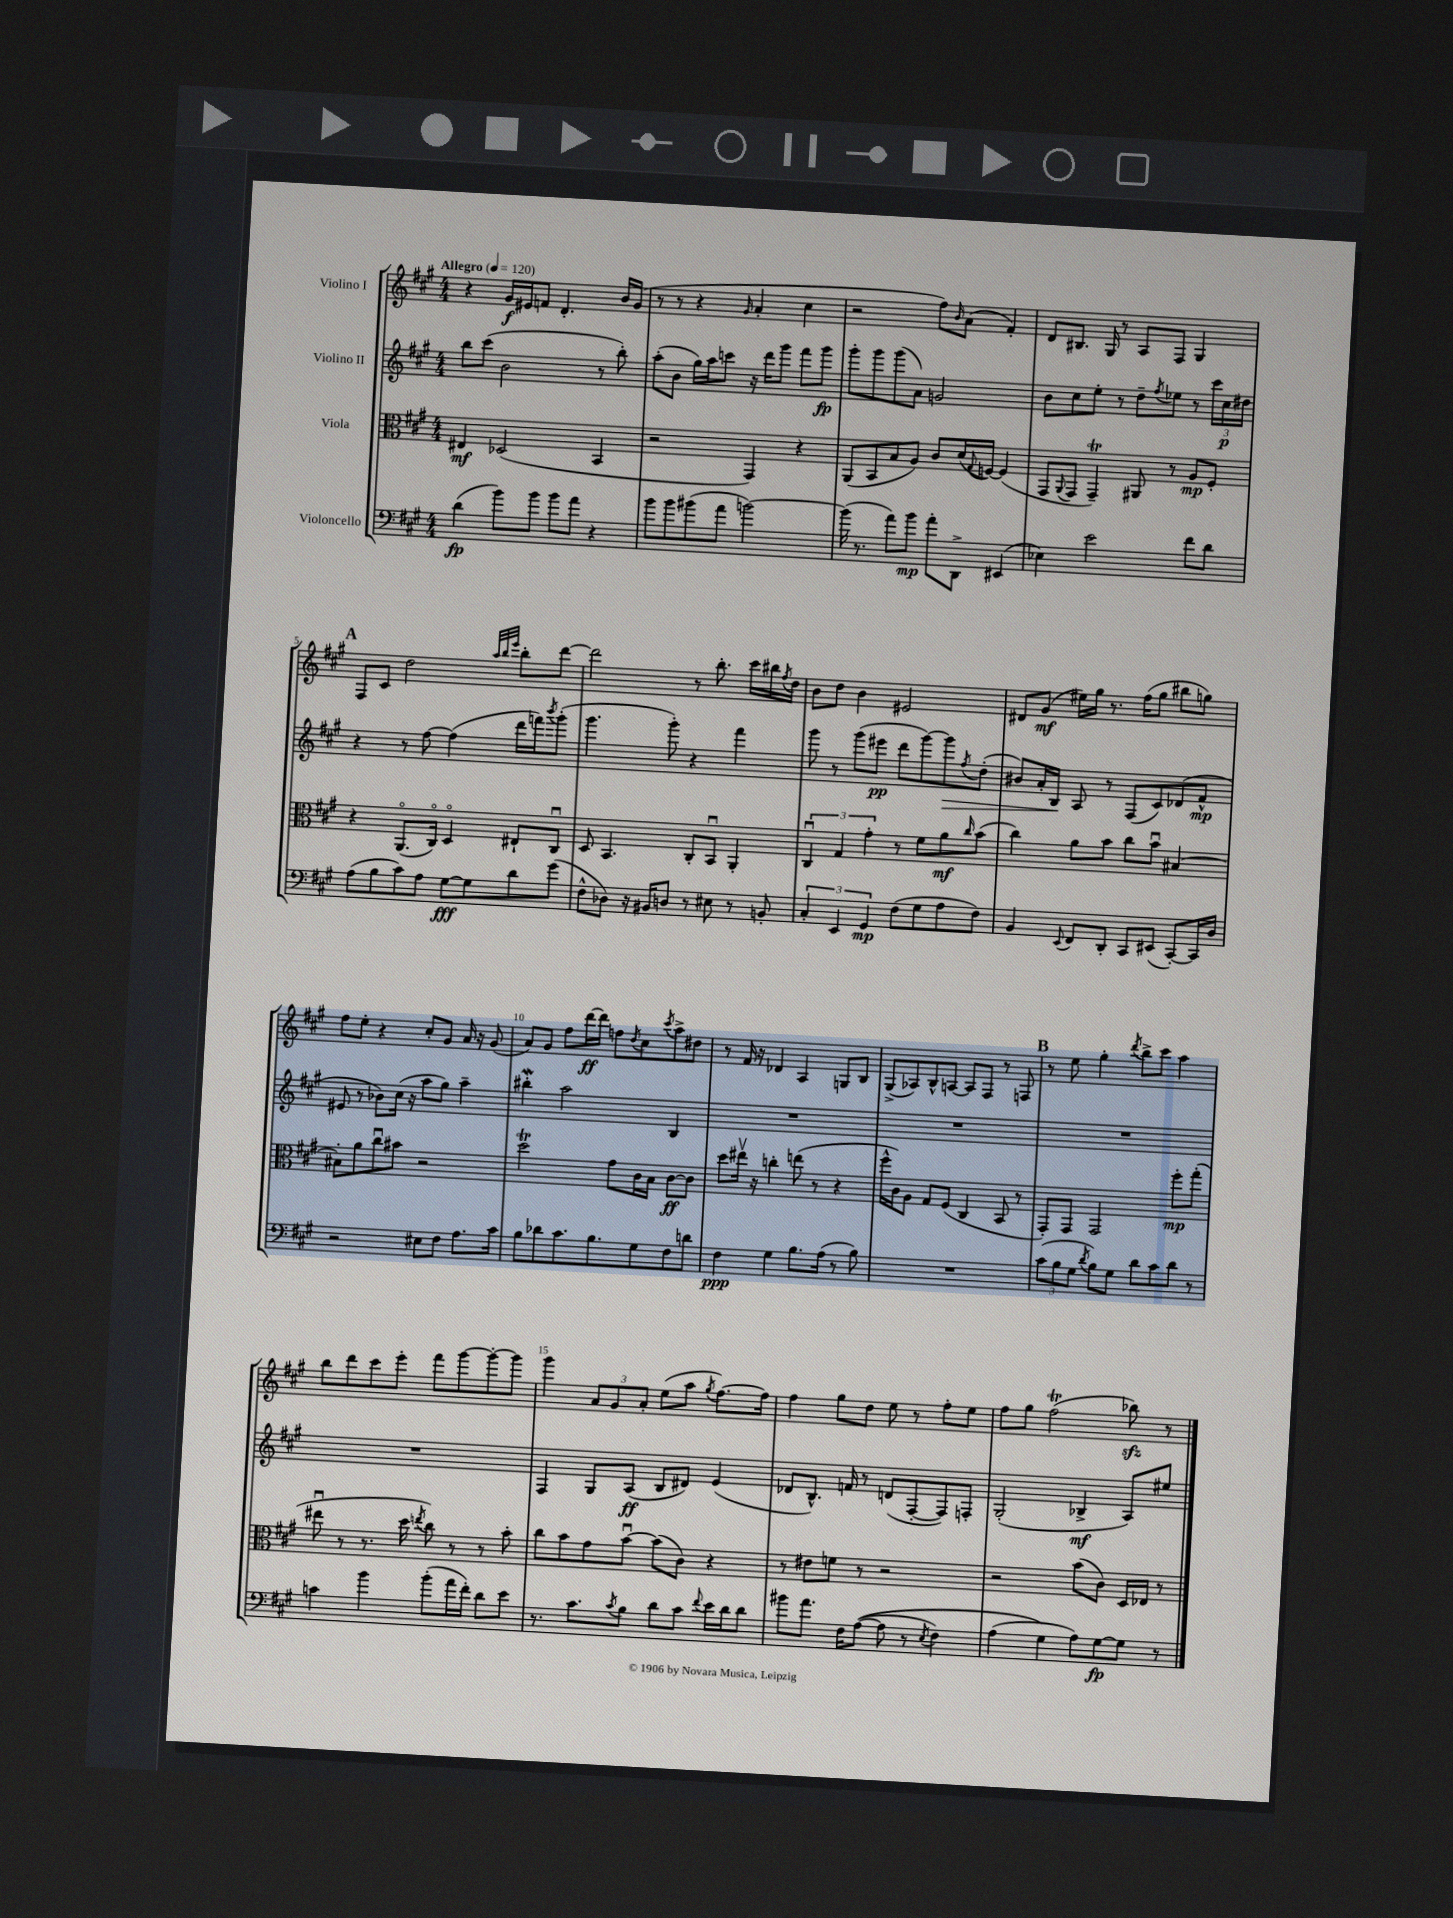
<<
\new StaffGroup <<
\new Staff = "s0" \with { instrumentName = "Violino I" } {
    \clef treble \key a \major \numericTimeSignature \time 4/4 \tempo "Allegro" 4 = 120
    r4 gis'16\f eis'16 f'8 d'4.-. b'16 gis'16( |
    r8 r8 r4 \grace { gis'16 } a'4-. cis''4 |
    r2 fis''8) \grace { b'16 } a'8( fis'4-.) |
    d'8 bis8. gis16 r8 a8 fis8 gis4 |
    \mark \markup { \bold "A" } fis8 cis'8 d''2 \grace { a''32 b''32 e'''32 } b''8-. d'''8~ |
    d'''2 r8 b''8.-. cis'''16 bis''16 \acciaccatura { fis''8 } d''16 |
    b'8 d''8 b'4 eis'2 |
    dis'8 gis'8\mf( eis''16) gis''16 r8. fis''16( gis''8 bis''8 g''8) |
    fis''8 e''8-. r4 cis''8-. gis'8 a'16 r16 gis'8( |
    a'8) gis'8 fis''8 d'''16~\ff d'''16 f''8 \acciaccatura { d''8 } cis''8 \acciaccatura { cis'''8 } a''8-> dis''8 |
    r8 fis'16 r16 des'4 a4 g8 b8 |
    gis8->( aes8) b8-^ a8~ a8 fis8 r8 f8 |
    \mark \markup { \bold "B" } r8 e''8 gis''4-. \acciaccatura { d'''8 } b''8-> cis'''8 a''4 |
    b''8 d'''8 cis'''8 e'''8-. fis'''8 gis'''8~ gis'''8~-. gis'''8 |
    gis'''4 \tuplet 3/2 { a'8 gis'8 a'8-. } e''8( a''8 \acciaccatura { gis''8 } fis''8.~) fis''16 |
    fis''4 gis''8 d''8 e''8 r8 fis''8-. e''8 |
    fis''8 gis''8 fis''2\trill( bes''8\sfz) r8 \bar "|." |
}
\new Staff = "s1" \with { instrumentName = "Violino II" } {
    \clef treble \key a \major \numericTimeSignature \time 4/4
    b''8 cis'''8( b'2 r8 b''8-.) |
    a''8-.( b'8 gis''16) a''16 c'''8 r16 d'''16 gis'''8 fis'''8 gis'''8\fp |
    gis'''8-. gis'''8 gis'''8( a'8) g'2 |
    b'8 cis''8 e''8-. r8 d''8-- \acciaccatura { fis''8 } ees''8 r8 \tuplet 3/2 { cis'''16 cis''16\p dis''16 } |
    \mark \markup { \bold "A" } r4 r8 fis''8~ fis''4( d'''16 f'''16) \acciaccatura { b'''8 } gis'''8-.( |
    gis'''4. gis'''8-.) r4 fis'''4 |
    gis'''8 r8 gis'''8( eis'''8\pp d'''8 gis'''8~) gis'''8\> \acciaccatura { fis''8 } d''8-.( |
    bis'8) a'16-. b16\! a8 r8 fis8( cis'8) des'8( fis'8-^\mp |
    eis'8 r8 bes'8) cis''16( r16 a''8 gis''8) a''4-- |
    bis''4-.\mordent a''2 b4 |
    R1 |
    R1 |
    \mark \markup { \bold "B" } R1 |
    R1 |
    fis4 gis8 a8\ff( b8 dis'8) e'4( |
    des'8 b8.-^) f'16 r8 d'8( fis8~-. fis8) f8-. |
    gis2-.( bes4->\mf a8) eis''8 \bar "|." |
}
\new Staff = "s2" \with { instrumentName = "Viola" } {
    \clef alto \key a \major \numericTimeSignature \time 4/4
    eis4\mf des2( b,4 |
    r2 gis,4) r4 |
    a,8( b,8 b8 a8) cis'8 d'16( \appoggiatura { gis8 } f16~) f4( |
    gis,8 \appoggiatura { a,8 } gis,8 gis,4--\trill) ais,8 r8 a8\mp fis8-. |
    \mark \markup { \bold "A" } r4 a,8.\flageolet( cis16\flageolet) d4\flageolet eis8-! cis8\downbow |
    d8 b,4. cis8-. b,8\downbow a,4-. |
    \tuplet 3/2 { cis4\downbow gis4 gis'4-. } r8 fis'8 a'8\mf \grace { cis''16 } b'8( |
    cis''4) a'8 b'8 cis''8 b'8\downbow bis4~ |
    bis8-. a'8 cis''8\downbow bis'8 r2 |
    d''2\trill gis'8 cis'16 b16 cis'8~\ff cis'8 |
    d''8 eis''16\upbow r16 c''4-. e''8( r8 r4 |
    fis''16-^ cis'16) a8 gis8 fis8( cis4 b,8 r8 |
    \mark \markup { \bold "B" } gis,8-.) gis,8 gis,2 fis''8-.\mp gis''8-.( |
    eis''8\downbow r8 r8. d''16 \acciaccatura { e''8 } cis''8) r8 r8 b'8-. |
    cis''8 b'8 gis'8 b'8~\downbow b'8( cis'8) r4 |
    r8 eis'8 f'8 r8 r2 |
    r2 b'8( cis'8) d16 ees16 r8 \bar "|." |
}
\new Staff = "s3" \with { instrumentName = "Violoncello" } {
    \clef bass \key a \major \numericTimeSignature \time 4/4
    d'4\fp( b'8) b'8 b'8 a'8 r4 |
    b'8 b'8 bis'8( a'8 b'2~) |
    b'16( r8. a'8) b'8\mp a'8-. d,8-> eis,4( |
    ees4) e'2 fis'8 d'8 |
    \mark \markup { \bold "A" } a8( b8 cis'8) a8 gis8~\fff gis8 d'8 gis'8( |
    fis8-^ des8) r16 bis,16 d8 r8 eis8 r8 b,8-. |
    \tuplet 3/2 { cis4-. e,4 gis,4\mp } fis8( gis8 a8 fis8) |
    b,4 \appoggiatura { e,8 } fis,8 d,8-. cis,8 eis,8( cis,8~-.) cis,16 d16 |
    r2 eis8 fis8 a8. cis'16 |
    b8 des'8 cis'8. b8. gis8 fis8 d'8 |
    fis4\ppp gis4 b8. a16( r8 b8) |
    R1 |
    \mark \markup { \bold "B" } \tuplet 3/2 { cis'8( b8 gis8 } \acciaccatura { d'8 } b8) gis8 d'8 cis'8 d'8 r8 |
    c'4 b'4 b'8-.( a'16 fis'16-.) d'8 e'8 |
    r8. cis'8. \acciaccatura { cis'8 } b8 d'8 cis'8 \appoggiatura { fis'8 } e'16 d'16 d'8 |
    bis'8 a'8. fis16 a8~(\( a8 r8 \acciaccatura { e8 } fis4) |
    a4( gis4\) a8) gis8~\fp gis8 r8 \bar "|." |
}
>>
>>
\layout { \context { \Score \override BarNumber.break-visibility = ##(#f #t #t) barNumberVisibility = #(every-nth-bar-number-visible 5) } }
